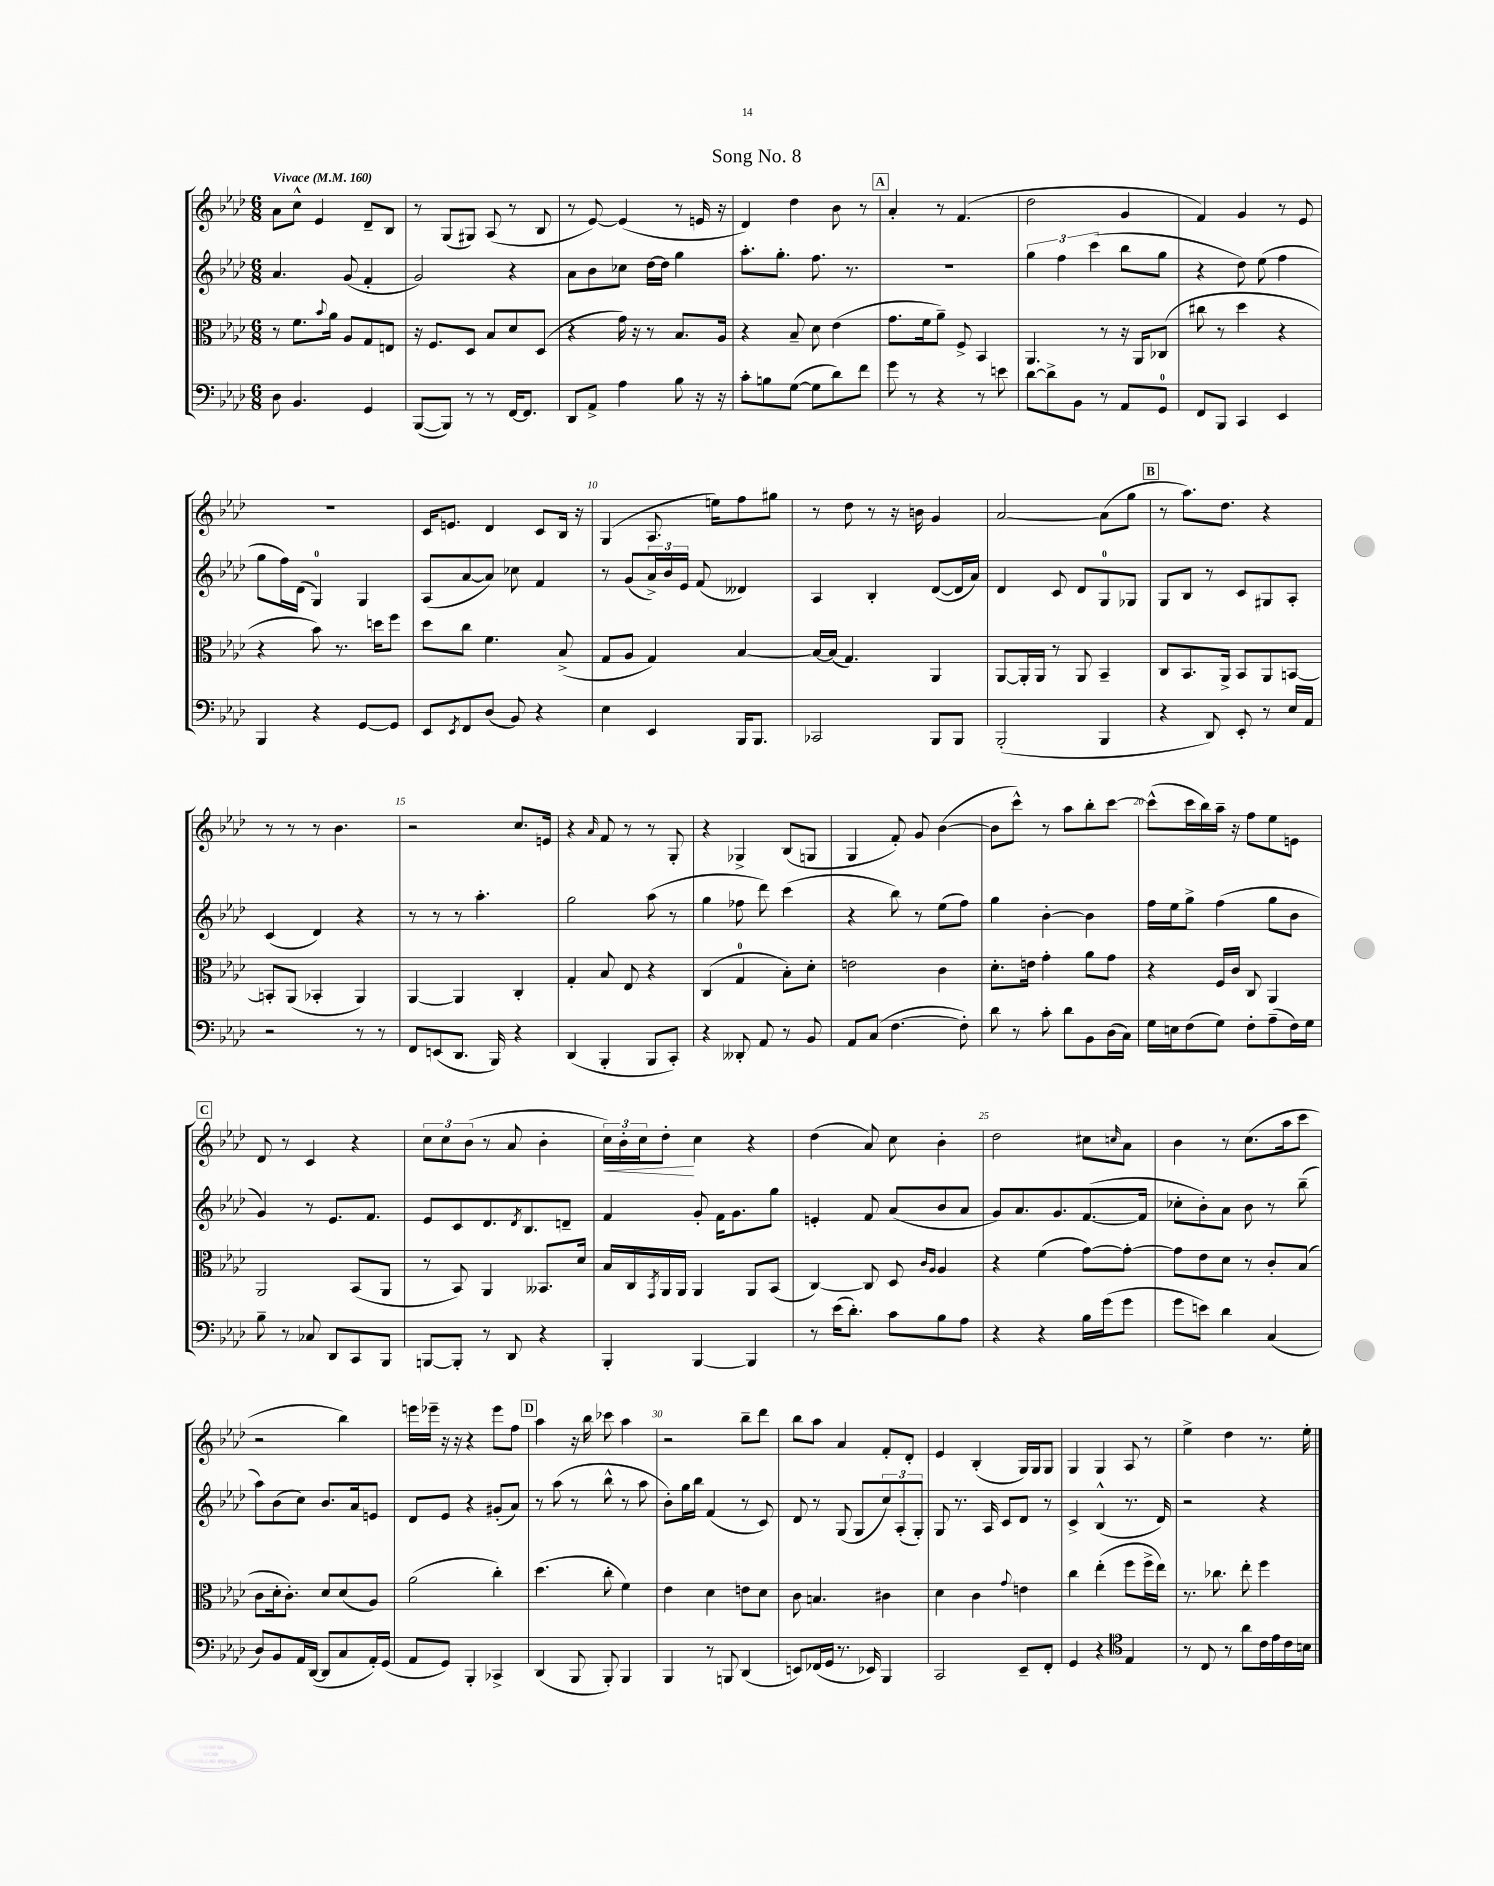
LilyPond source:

\header { title = "Song No. 8" }
<<
\new StaffGroup <<
\new Staff = "s0" {
    \clef treble \key aes \major \numericTimeSignature \time 6/8 \tempo "Vivace" 4 = 160
    aes'8 c''8-^ ees'4 des'8-- bes8 |
    r8 g8( gis8) aes8( r8 bes8 |
    r8 ees'8~) ees'4( r8 e'16 r16 |
    des'4) des''4 bes'8 r8 |
    \mark \markup { \box "A" } aes'4-. r8 f'4.( |
    des''2 g'4 |
    f'4) g'4 r8 ees'8 |
    R2. |
    c'16 e'8. des'4 c'8 bes16 r16 |
    g4( aes8. e''16) f''8 gis''8 |
    r8 des''8 r8 r16 b'16 g'4 |
    aes'2~ aes'8( g''8 |
    \mark \markup { \box "B" } r8 aes''8.) des''8. r4 |
    r8 r8 r8 bes'4. |
    r2 c''8. e'16 |
    r4 \grace { aes'16 } f'8 r8 r8 g8-. |
    r4 ges4-> bes8( g8 |
    g4 f'8-.) g'8 bes'4~( |
    bes'8 c'''8-^) r8 aes''8 bes''8-. c'''8~ |
    c'''8-^( c'''16 bes''16) aes''16-- r16 f''8 ees''8 e'8 |
    \mark \markup { \box "C" } des'8 r8 c'4 r4 |
    \tuplet 3/2 { c''8 c''8 bes'8( } r8 aes'8 bes'4-. |
    \tuplet 3/2 { c''16\<) bes'16-. c''16 } des''8-.\! c''4 r4 |
    des''4( aes'8) c''8 bes'4-. |
    des''2 cis''8 \grace { c''16 } aes'8 |
    bes'4 r8 c''8.( aes''16 c'''8 |
    r2 bes''4) |
    e'''16 ees'''16-- r16 r16 r4 ees'''8 f''8 |
    \mark \markup { \box "D" } aes''4 r16 bes''16 ces'''8 aes''4 |
    r2 bes''8-- des'''8 |
    bes''8 aes''8 aes'4 f'8-. des'8-. |
    ees'4 bes4-.( g16) g16 g8 |
    g4 g4 aes8 r8 |
    ees''4-> des''4 r8. ees''16-. \bar "|." |
}
\new Staff = "s1" {
    \clef treble \key aes \major \numericTimeSignature \time 6/8
    aes'4. g'8( f'4-. |
    g'2) r4 |
    aes'8 bes'8 ces''8 des''16~ des''16 g''4 |
    aes''8.-. g''8.-. f''8. r8. |
    \mark \markup { \box "A" } r2. |
    \tuplet 3/2 { g''4 f''4 c'''4( } bes''8 g''8 |
    r4 des''8) ees''8( f''4 |
    g''8 f''16) des'16( g4-0) g4 |
    aes8( aes'8~ aes'8) ces''8 f'4 |
    r8 g'8( \tuplet 3/2 { aes'16->) bes'16 ees'16 } f'8( deses'4) |
    aes4 bes4-. des'8~( des'16 aes'16) |
    des'4 c'8 des'8 g8-0 ges8 |
    \mark \markup { \box "B" } g8 bes8 r8 c'8 gis8 aes8-. |
    c'4( des'4) r4 |
    r8 r8 r8 aes''4.-. |
    g''2 aes''8( r8 |
    g''4 fes''8 des'''8) c'''4( |
    r4 bes''8) r8 ees''8( f''8) |
    g''4 bes'4~-. bes'4 |
    f''16 ees''16 g''8-> f''4( g''8 bes'8 |
    \mark \markup { \box "C" } g'4) r8 ees'8. f'8. |
    ees'8 c'8 des'8. \acciaccatura { des'8 } bes8. d'8-- |
    f'4 g'8-. f'16 g'8. g''8 |
    e'4-. f'8 aes'8( bes'8 aes'8 |
    g'8) aes'8. g'8. f'8.~( f'16 |
    ces''8-. bes'8-.) aes'8 bes'8 r8 bes''8--( |
    aes''8) bes'8( c''8) bes'8. aes'16 e'8 |
    des'8 ees'8 r4 gis'8-.( aes'8) |
    \mark \markup { \box "D" } r8 aes''8( r8 bes''8-^ r8 aes''8 |
    bes'8-.) g''16 bes''16 f'4( r8 c'8) |
    des'8 r8 g8( g8 \tuplet 3/2 { c''8) aes8-.( g8-.) } |
    g8 r8. aes16 c'8 des'8 r8 |
    c'4-> bes4-^( r8. des'16) |
    r2 r4 \bar "|." |
}
\new Staff = "s2" {
    \clef alto \key aes \major \numericTimeSignature \time 6/8
    r8 f'8. \appoggiatura { bes'8 } aes'16 aes8 g8 e8 |
    r16 f8. des8 bes8 des'8 des8( |
    r4 g'16) r16 r8 bes8. aes16 |
    r4 bes8-- des'8 ees'4( |
    \mark \markup { \box "A" } g'8. f'16 aes'8--) f8-> bes,4 |
    aes,4. r8 r16 aes,16 ces8( |
    cis''8 r8 des''4 r4 |
    r4 bes'8) r8. d''16 f''8 |
    des''8 c''8 f'4. bes8->( |
    g8 aes8 g4) bes4~ |
    bes16~ bes16( g4.) aes,4 |
    aes,8~ aes,16-. aes,16 r8 aes,8 bes,4-- |
    \mark \markup { \box "B" } c8 bes,8. aes,16-> bes,8 aes,8 b,8~ |
    b,8-. aes,8( bes,4-. aes,4) |
    aes,4~ aes,4 c4-. |
    g4-. bes8 ees8 r4 |
    c4( g4-0 bes8-.) des'8-. |
    e'2 c'4 |
    des'8.-. e'16 g'4-. aes'8 g'8 |
    r4 f16 c'16 c8 aes,4 |
    \mark \markup { \box "C" } aes,2 bes,8( aes,8 |
    r8 bes,8) aes,4 beses,8. des'16 |
    bes16 c16 \acciaccatura { g,8 } aes,16 aes,16 aes,4 aes,8 bes,8( |
    c4~) c8 des8 \grace { c'16 aes16 } aes4 |
    r4 f'4( g'8~) g'8~-. |
    g'8 ees'8 des'8 r8 c'8-. bes8( |
    c'8 des'16-. c'8.-.) des'8 des'8( aes8) |
    aes'2( c''4-.) |
    \mark \markup { \box "D" } des''4.( c''8-. f'4) |
    ees'4 des'4 e'8 des'8 |
    c'8 b4. cis'4 |
    des'4 c'4 \appoggiatura { g'8 } e'4 |
    c''4 ees''4-.( f''8 f''16-> ees''16) |
    r8. ces''8. ees''8-. f''4 \bar "|." |
}
\new Staff = "s3" {
    \clef bass \key aes \major \numericTimeSignature \time 6/8
    des8 bes,4. g,4 |
    bes,,8~( bes,,8) r8 r8 f,16~ f,8. |
    des,8 aes,8-> aes4 bes8 r16 r16 |
    c'8-. b8 g8~( g8 des'8) f'8 |
    \mark \markup { \box "A" } g'8 r8 r4 r8 e'8 |
    des'8~ des'8-> bes,8 r8 aes,8 g,8-0 |
    f,8 bes,,8 c,4 ees,4 |
    bes,,4 r4 g,8~ g,8 |
    ees,8 \acciaccatura { ees,8 } f,8 des8( bes,8) r4 |
    ees4 ees,4 bes,,16 bes,,8. |
    ces,2 bes,,8 bes,,8 |
    bes,,2-.( bes,,4 |
    \mark \markup { \box "B" } r4 des,8) ees,8-. r8 ees16 aes,16 |
    r2 r8 r8 |
    f,8 e,8( des,8. bes,,16) r4 |
    des,4( bes,,4-. bes,,8 c,8-.) |
    r4 deses,8-. aes,8 r8 bes,8 |
    aes,8 c8( f4.~ f8-.) |
    des'8 r8 c'8-. des'8 bes,8 des16( c16) |
    g16 e16 f8( g8) f8-. aes8--( f16) g16 |
    \mark \markup { \box "C" } bes8-- r8 ces8 des,8 c,8 bes,,8 |
    b,,8~ b,,8-. r8 des,8 r4 |
    bes,,4-. bes,,4~ bes,,4 |
    r8 ees'16( des'8.-.) c'8 bes8 aes8 |
    r4 r4 bes16 g'16( g'8 |
    g'8 e'8) des'4 c4( |
    des8) bes,8 aes,16 des,16~( des,8 c8 aes,16-.) g,16( |
    aes,8 g,8) bes,,4-. ces,4-> |
    \mark \markup { \box "D" } des,4( bes,,8 bes,,8-.) bes,,4 |
    bes,,4 r8 b,,8 des,4( |
    e,8) fes,16( g,16 r8. ees,16) bes,,4 |
    c,2 ees,8-- f,8-. |
    g,4 r4 \clef tenor ees4 |
    r8 c8 r8 aes'8 c'16 ees'16 c'16 b16 \bar "|." |
}
>>
>>
\layout { \context { \Score \override BarNumber.break-visibility = ##(#f #t #t) barNumberVisibility = #(every-nth-bar-number-visible 5) } }
